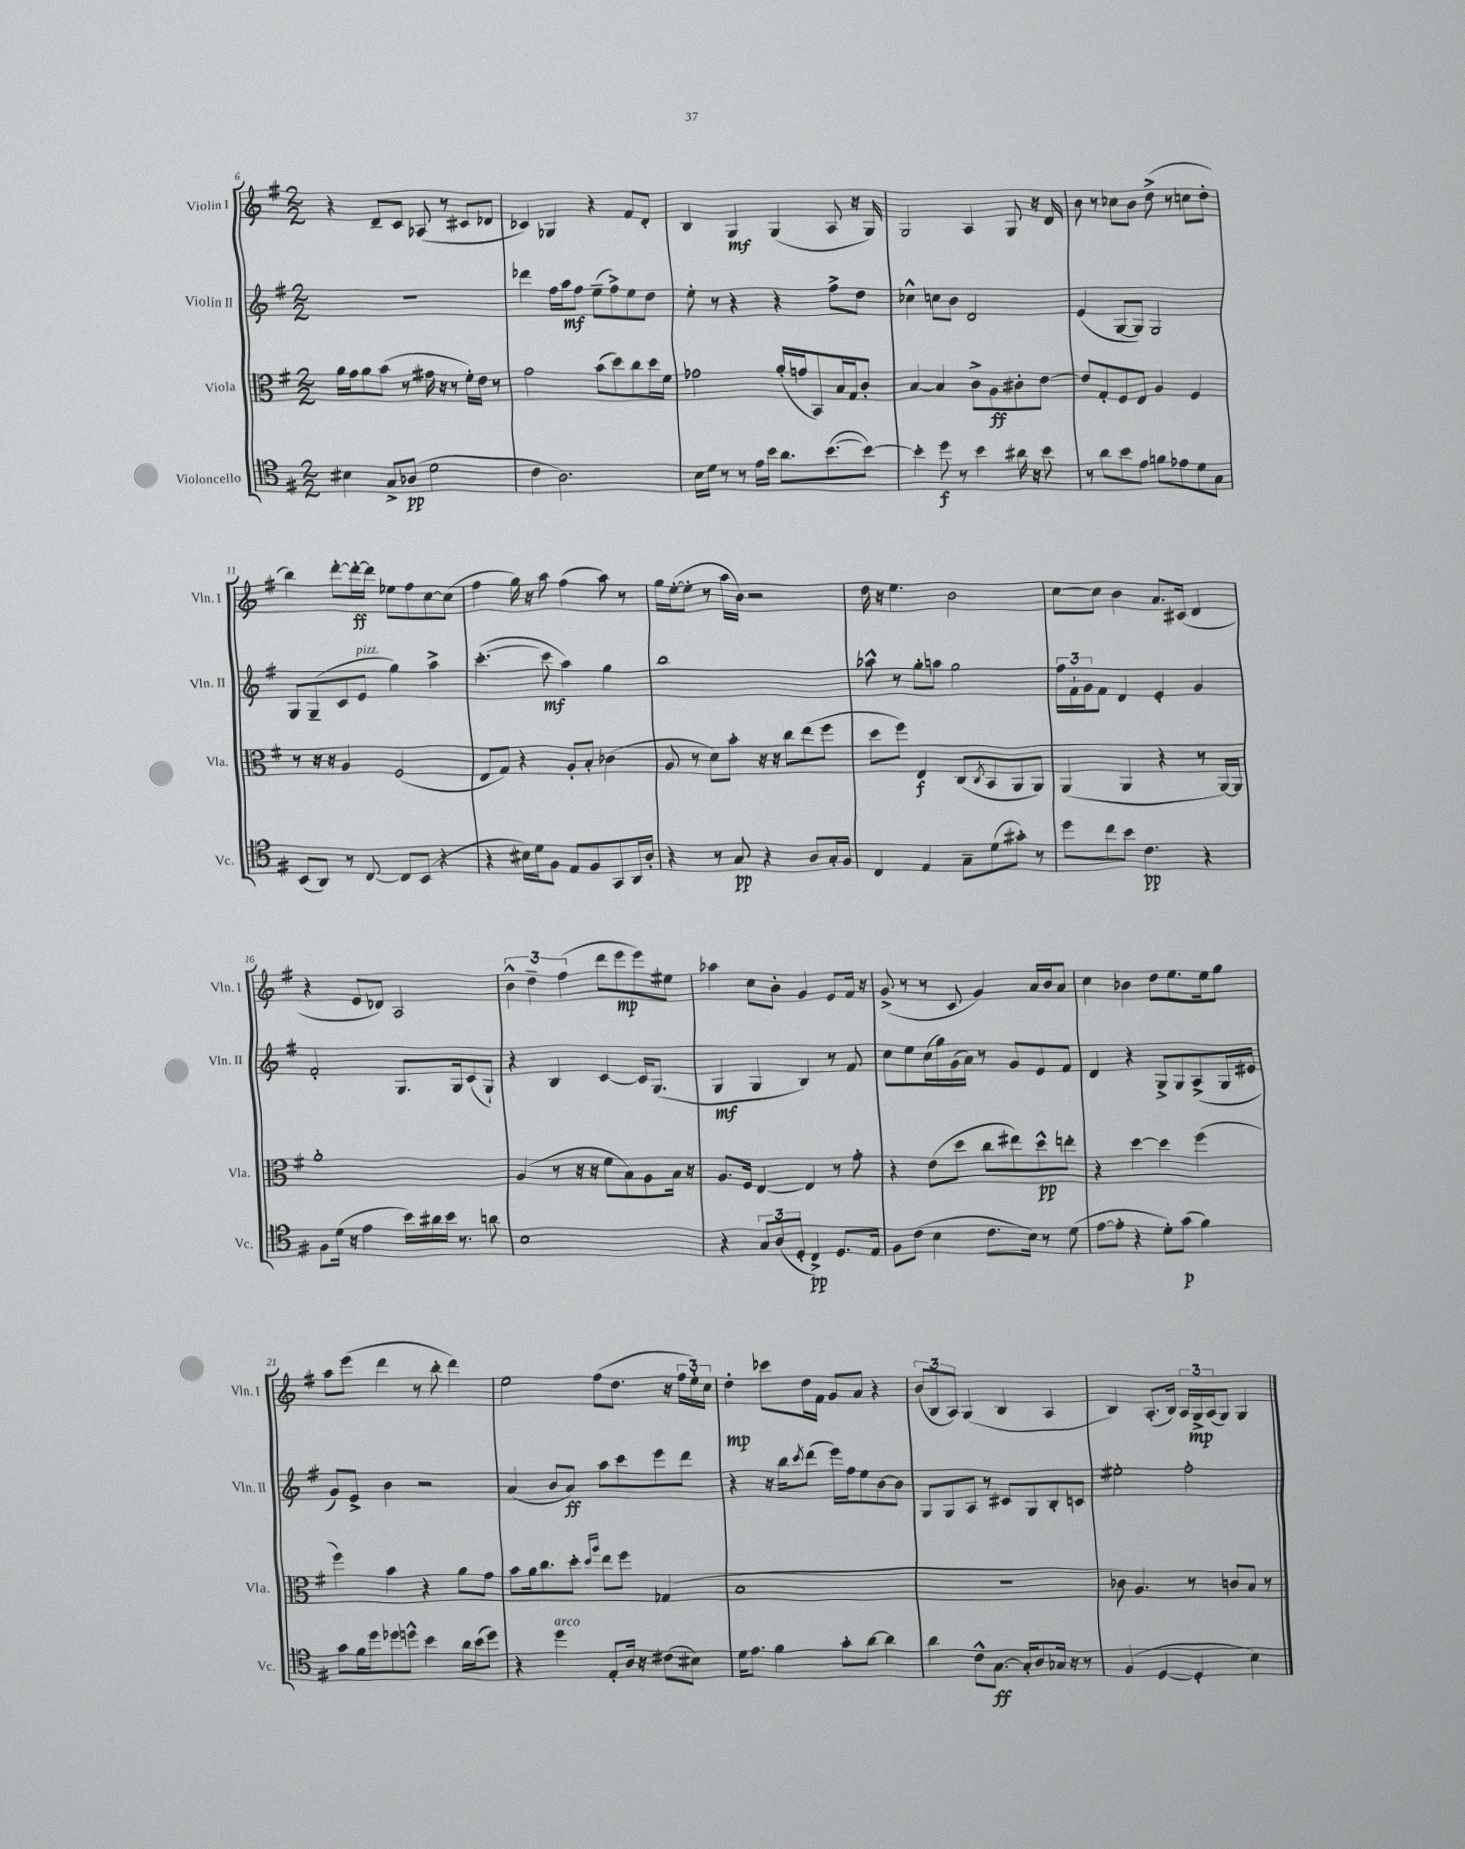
<<
\new StaffGroup <<
\new Staff = "s0" \with { instrumentName = "Violin I" shortInstrumentName = "Vln. I" } {
    \clef treble \key g \major \numericTimeSignature \time 2/2
    r4 d'8-- c'8 aes8( r8 cis'8 des'8 |
    ces'4) ges4 r4 fis'8 d'8-. |
    b4 g4\mf g4( a8 r16 g16) |
    g2 a4 g8 r16 d'16 |
    b'8 r8 ces''8 b'8 d''8->( r8 c''8 d''8-. |
    b''4) d'''8~-. d'''16~-.\ff d'''16 ees''8 fis''8 c''8~ c''8( |
    fis''4 g''16) r16 a''8 fis''4( a''8) r8 |
    g''16 e''16~-.( e''8-. r8 a''16 b'16) r2 |
    d''16 r16 e''4. b'2 |
    c''8~ c''8 b'4 a'8. cis'16( d'4 |
    r4 e'8 des'8) a2 |
    \tuplet 3/2 { b'4-^ d''4-- fis''4( } d'''8 e'''8\mp e'''8) eis''8 |
    aes''4 c''8 b'8-. g'4 e'8 fis'16 r16 |
    g'8->( r8 r8 c'8 g'4) a'16 b'16 a'8 |
    c''4 bes'4 d''8 e''8. e''16 g''8 |
    a''8 e'''8( d'''4 r8 b''8-. d'''4) |
    e''2 fis''8( d''8. r16 \tuplet 3/2 { fis''16 e''16-.) c''16 } |
    d''4-.\mp ces'''8 d''16 fis'16 g'8 a'8 r4 |
    \tuplet 3/2 { b'8( b8 a8) } g4( b4 a4 |
    b4) a8.-.( b16) \tuplet 3/2 { a16 g16->\mp a16( } g8) g4 \bar "|." |
}
\new Staff = "s1" \with { instrumentName = "Violin II" shortInstrumentName = "Vln. II" } {
    \clef treble \key g \major \numericTimeSignature \time 2/2
    R1 |
    des'''4 fis''16 a''16\mf fis''8 e''8--( fis''8->) e''8 d''8 |
    e''8-. r8 r4 r4 fis''8-> d''8 |
    ces''4-^ c''8 b'8 d'2 |
    e'4( g8~ g8) g2 |
    g8 g8--( c'8 e'8^\markup { \italic "pizz." } g''4) a''4-> |
    c'''4.~-.( c'''8\mf a''4) g''4 |
    b''1 |
    aes''8-^ r8 g''8-. a''8 g''2 |
    \tuplet 3/2 { fis''16 fis'16-! g'16 } fis'8 d'4 e'4-. g'4 |
    fis'2-. g8. g16 c'8( g8-!) |
    r4 b4 c'4~ c'16 g8.( |
    g4\mf g4 b4) r8 fis'8 |
    c''8 e''8 c''16( g''16) g'16( a'16) r8 g'8 e'8 fis'8 |
    d'4 r4 g8-> g8 a8->( g16 eis'16 |
    g'8) e'8-> b'4 r2 |
    a'4( b'8 a'8\ff) a''8 c'''8 e'''8 d'''8 |
    r4 r16 b''16 \acciaccatura { c'''8 } d'''8( e'''16) fis''16 e''8 b'8~ b'8 |
    g8 g8 a8 r8 cis'8 g8 b8-. c'8 |
    eis''2-. fis''2-. \bar "|." |
}
\new Staff = "s2" \with { instrumentName = "Viola" shortInstrumentName = "Vla." } {
    \clef alto \key g \major \numericTimeSignature \time 2/2
    a'16 g'16 a'8 b'8( r8 gis'16 r16 r8 fis'16-.) e'16 r8 |
    g'2 b'8( d''8) c''8 d''16 fis'16 |
    ges'2 a'16-.( g'16 b,8) b16 g16 c'8-. |
    b4~ b4 c'8-> a8\ff cis'8-. e'8~ |
    e'8 g8-. fis8 e8 a4 fis4 |
    r8 r16 r16 a4 fis2( |
    e8 g8) r4 a8-. b8-. ces'4( |
    a8 r8 d'8) b'8-. r16 r16 c''8 e''8( fis''8 |
    d''8 fis''8) e4\f c8( \acciaccatura { c8 } b,8 a,8 a,8) |
    a,4( a,4 r4 r8 a,16~) a,16 |
    a'1-. |
    a4( r8 r16 r16 fis'8 b8) a8 b16 r16 |
    a8. fis16 e4~ e4 r8 g'8-. |
    r4 e'8( d''8 c''8 eis''8) d''8-^\pp e''8-. |
    r4 d''4~ d''4 fis''4( |
    fis''4) b'4 r4 a'8 g'8 |
    b'8 a'16 c''8. d''8-. \grace { d''16 a''16 } e''8 fis''8 ges4( |
    b1 |
    R1 |
    ces'8) a4. r8 c'8 b8 r8 \bar "|." |
}
\new Staff = "s3" \with { instrumentName = "Violoncello" shortInstrumentName = "Vc." } {
    \clef tenor \key g \major \numericTimeSignature \time 2/2
    bis4 g8-> aes8\pp( d'2 |
    c'4 a2.) |
    b16 d'16 r8 r8 e'16 b'16 a'8. b'8.~( b'8~) |
    b'4-. d''8\f r8 b'4 ais'16 r16 b'8 |
    r8 a'8 b'8 e'8 f'8 ees'8 d'8 g8 |
    b,8( a,8) r8 c8~ c8 b,8( r4 |
    r4 bis16) d'16 fis8 e8 fis8 g,8 a,16 a16-. |
    r4 r8 g8\pp r4 a8 g16-. fis16 |
    c4 e4 g8-- d'8( gis'8-.) r8 |
    d''8 c''8 b'8 c'4.\pp r4 |
    fis8 d'16( r16 e'4 b'16) ais'16 b'16 r8. a'8 |
    b1 |
    r4 \tuplet 3/2 { g8 a8( d8-. } c4->\pp) d8. e16 |
    fis8 c'8( b4 c'8. b16) r8 d'8( |
    e'8~ e'8-. r4 d'8-.) g'8\p( fis'4) |
    g'8 fis'16 d''16 des''8 d''8-^ b'4 a'16 b'16( d''8) |
    r4 d''4^\markup { \italic "arco" } e8-. a16 r16 cis'8( bis8) |
    d'16 e'8. fis'4 g'8-. a'8~ a'4 |
    a'4 c'8-^ g8.~\ff g16-. a8 ges16 r16 r8 |
    fis4( d4~ d4-. b4) \bar "|." |
}
>>
>>
\layout { \context { \Score currentBarNumber = #6 } }
